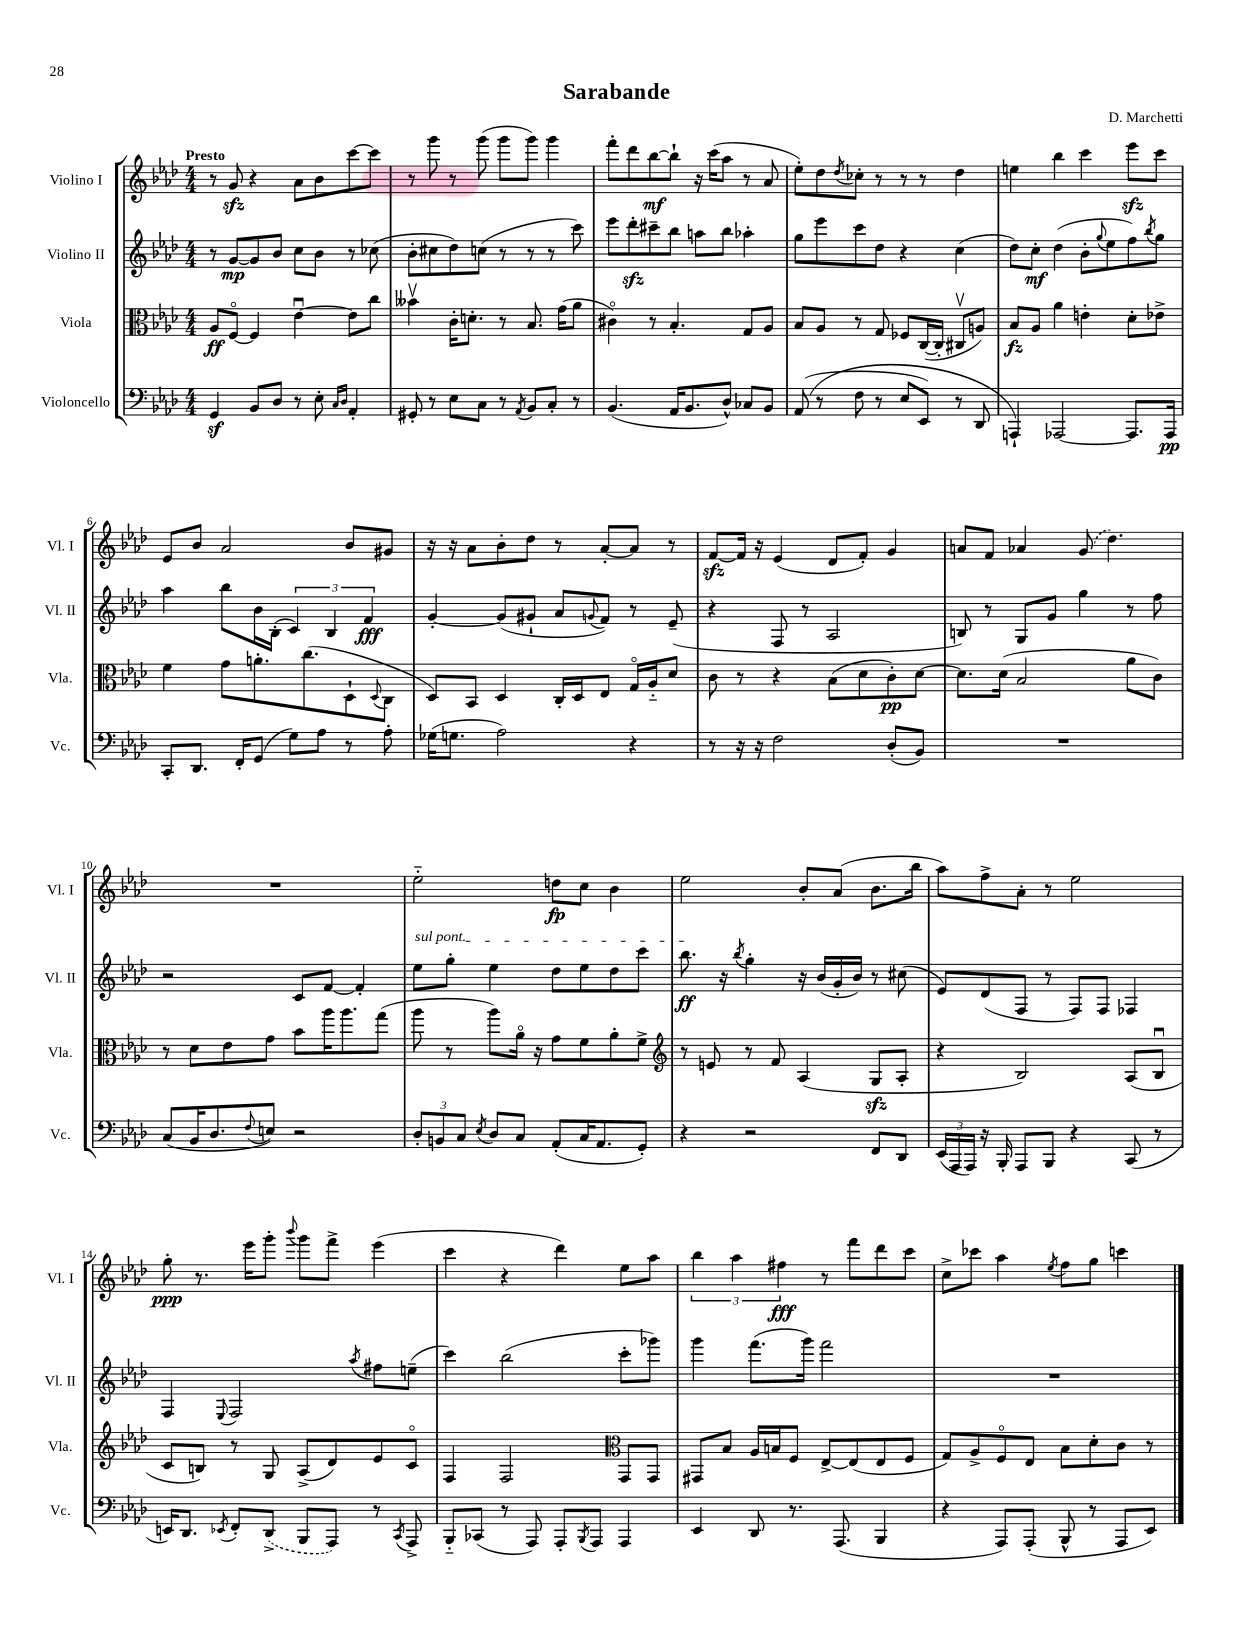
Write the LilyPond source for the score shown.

\header { title = "Sarabande" composer = "D. Marchetti" }
<<
\new StaffGroup <<
\new Staff = "s0" \with { instrumentName = "Violino I" shortInstrumentName = "Vl. I" } {
    \clef treble \key aes \major \numericTimeSignature \time 4/4 \tempo "Presto"
    r8 g'8\sfz r4 aes'8 bes'8 c'''8~ c'''8 |
    r8 g'''8 r8 g'''8( g'''8 g'''8) g'''4 |
    f'''8-. des'''8 bes''8~\mf bes''8-! r16 c'''16( aes''8 r8 aes'8 |
    ees''8-.) des''8 \acciaccatura { des''8 } ces''8-. r8 r8 r8 des''4 |
    e''4 bes''4 c'''4 ees'''8\sfz c'''8 |
    ees'8 bes'8 aes'2 bes'8 gis'8 |
    r16 r16 aes'8 bes'8-. des''8 r8 aes'8~-. aes'8 r8 |
    f'8~\sfz f'16 r16 ees'4( des'8 f'8-.) g'4 |
    a'8 f'8 aes'4 \once \slurDashed g'8( des''4.) |
    R1 |
    ees''2-_ d''8\fp c''8 bes'4 |
    ees''2 bes'8-. aes'8( bes'8. bes''16 |
    aes''8) f''8-> aes'8-. r8 ees''2 |
    g''8-.\ppp r8. ees'''16 g'''8-. \appoggiatura { bes'''8 } g'''8 f'''8-> ees'''4( |
    c'''4 r4 des'''4) ees''8 aes''8 |
    \tuplet 3/2 { bes''4 aes''4 fis''4\fff } r8 f'''8 des'''8 c'''8 |
    c''8-> ces'''8 aes''4 \acciaccatura { ees''8 } f''8 g''8 c'''4 \bar "|." |
}
\new Staff = "s1" \with { instrumentName = "Violino II" shortInstrumentName = "Vl. II" } {
    \clef treble \key aes \major \numericTimeSignature \time 4/4
    r8 g'8~\mp g'8 bes'8 c''8 bes'8 r8 ces''8( |
    bes'8-. cis''8 des''8) c''8( r8 r8 r8 c'''8) |
    ees'''8 des'''8-.\sfz cis'''8-- bes''8 a''8 bes''8 aes''4-. |
    g''8 ees'''8 c'''8 des''8 r4 c''4( |
    des''8) c''8-.\mf des''4( bes'8-. \appoggiatura { g''8 } ees''8 f''8) \acciaccatura { bes''8 } g''8 |
    aes''4 bes''8 bes'16 bes16-.( \tuplet 3/2 { c'4) bes4 f'4\fff } |
    g'4~-. g'8( gis'8-! aes'8 \appoggiatura { g'8 } f'8) r8 ees'8--( |
    r4 f8 r8 aes2 |
    b8) r8 g8 g'8 g''4 r8 f''8 |
    r2 c'8 f'8~ f'4-. |
    \once \override TextSpanner.bound-details.left.text = \markup { \italic "sul pont." } ees''8\startTextSpan g''8-. ees''4 des''8 ees''8 des''8 c'''8 |
    bes''8.\ff\stopTextSpan r16 \acciaccatura { bes''8 } g''4-. r16 bes'16( g'16-. bes'16) r8 cis''8( |
    ees'8) des'8( f8 r8 f8) f8 fes4 |
    f4 \appoggiatura { ees8 } f2 \acciaccatura { aes''8 } fis''8 e''8--( |
    c'''4) bes''2( c'''8-. ges'''8) |
    g'''4 f'''8.( g'''16) f'''2 |
    R1 \bar "|." |
}
\new Staff = "s2" \with { instrumentName = "Viola" shortInstrumentName = "Vla." } {
    \clef alto \key aes \major \numericTimeSignature \time 4/4
    aes8\ff f8~\flageolet f4 ees'4~\downbow ees'8 c''8 |
    beses'4\upbow c'16-. d'8.-. r8 bes8. g'16( aes'8 |
    cis'4\flageolet) r8 bes4.-. g8 aes8 |
    bes8 aes8 r8 g8 fes8 c16~( c16-. cis8\upbow a8) |
    bes8\fz aes8 aes'4 e'4-. des'8-. ees'8-> |
    f'4 g'8 a'8.-. c''8.( des8-! \appoggiatura { des8 } c8 |
    des8) bes,8 des4 c16-. des16 ees8 g16\flageolet aes16-_ des'8 |
    c'8 r8 r4 bes8( des'8 c'8-.\pp) des'8~ |
    des'8. des'16( bes2 aes'8 c'8) |
    r8 des'8 ees'8 g'8 bes'8 aes''16 aes''8. g''8( |
    aes''8 r8 aes''8) aes'16\flageolet r16 g'8 f'8 aes'8-. f'8-> |
    \clef treble r8 e'8 r8 f'8 aes4( g8\sfz aes8-. |
    r4 bes2) aes8( bes8\downbow |
    c'8 b8) r8 g8 aes8->( des'8) ees'8 c'8\flageolet |
    f4 f2 \clef alto g,8 g,8 |
    gis,8 bes8 aes16 b16 f8 ees8~-> ees8( ees8 f8 |
    g8) aes8-> f8\flageolet ees8 bes8 des'8-. c'8 r8 \bar "|." |
}
\new Staff = "s3" \with { instrumentName = "Violoncello" shortInstrumentName = "Vc." } {
    \clef bass \key aes \major \numericTimeSignature \time 4/4
    g,4\sf bes,8 des8 r8 ees8-. \grace { c16 des16 } aes,4-. |
    gis,8-. r8 ees8 c8 r8 \acciaccatura { aes,8 } bes,8 c8-. r8 |
    bes,4.( aes,16 bes,8. des8-^) ces8 bes,8 |
    aes,8(\( r8 f8 r8 ees8 ees,8) r8 des,8 |
    a,,4-!\) aes,,2~ aes,,8. aes,,16\pp |
    c,8-. des,8. f,16-. g,8( g8) aes8 r8 aes8-. |
    ges16( g8. aes2) r4 |
    r8 r16 r16 f2 des8-.( bes,8) |
    R1 |
    c8( bes,16 des8. \appoggiatura { f8 } e8) r2 |
    \tuplet 3/2 { des8-. b,8 c8 } \acciaccatura { ees8 } des8 c8 aes,8-.( c16 aes,8. g,8-.) |
    r4 r2 f,8 des,8 |
    \tuplet 3/2 { ees,16( aes,,16 aes,,16) } r16 bes,,16-. aes,,8 bes,,8 r4 c,8( r8 |
    e,16) des,8. \acciaccatura { ees,8 } f,8-. \once \slurDashed des,8->( bes,,8 aes,,8) r8 \acciaccatura { c,8 } aes,,8-> |
    bes,,8-_ ces,8( r8 aes,,8) aes,,8-. \acciaccatura { bes,,8 } aes,,8 aes,,4 |
    ees,4 des,8 r8. aes,,8.( bes,,4 |
    r4 aes,,8) aes,,8-.( bes,,8-^ r8 aes,,8 ees,8) \bar "|." |
}
>>
>>
